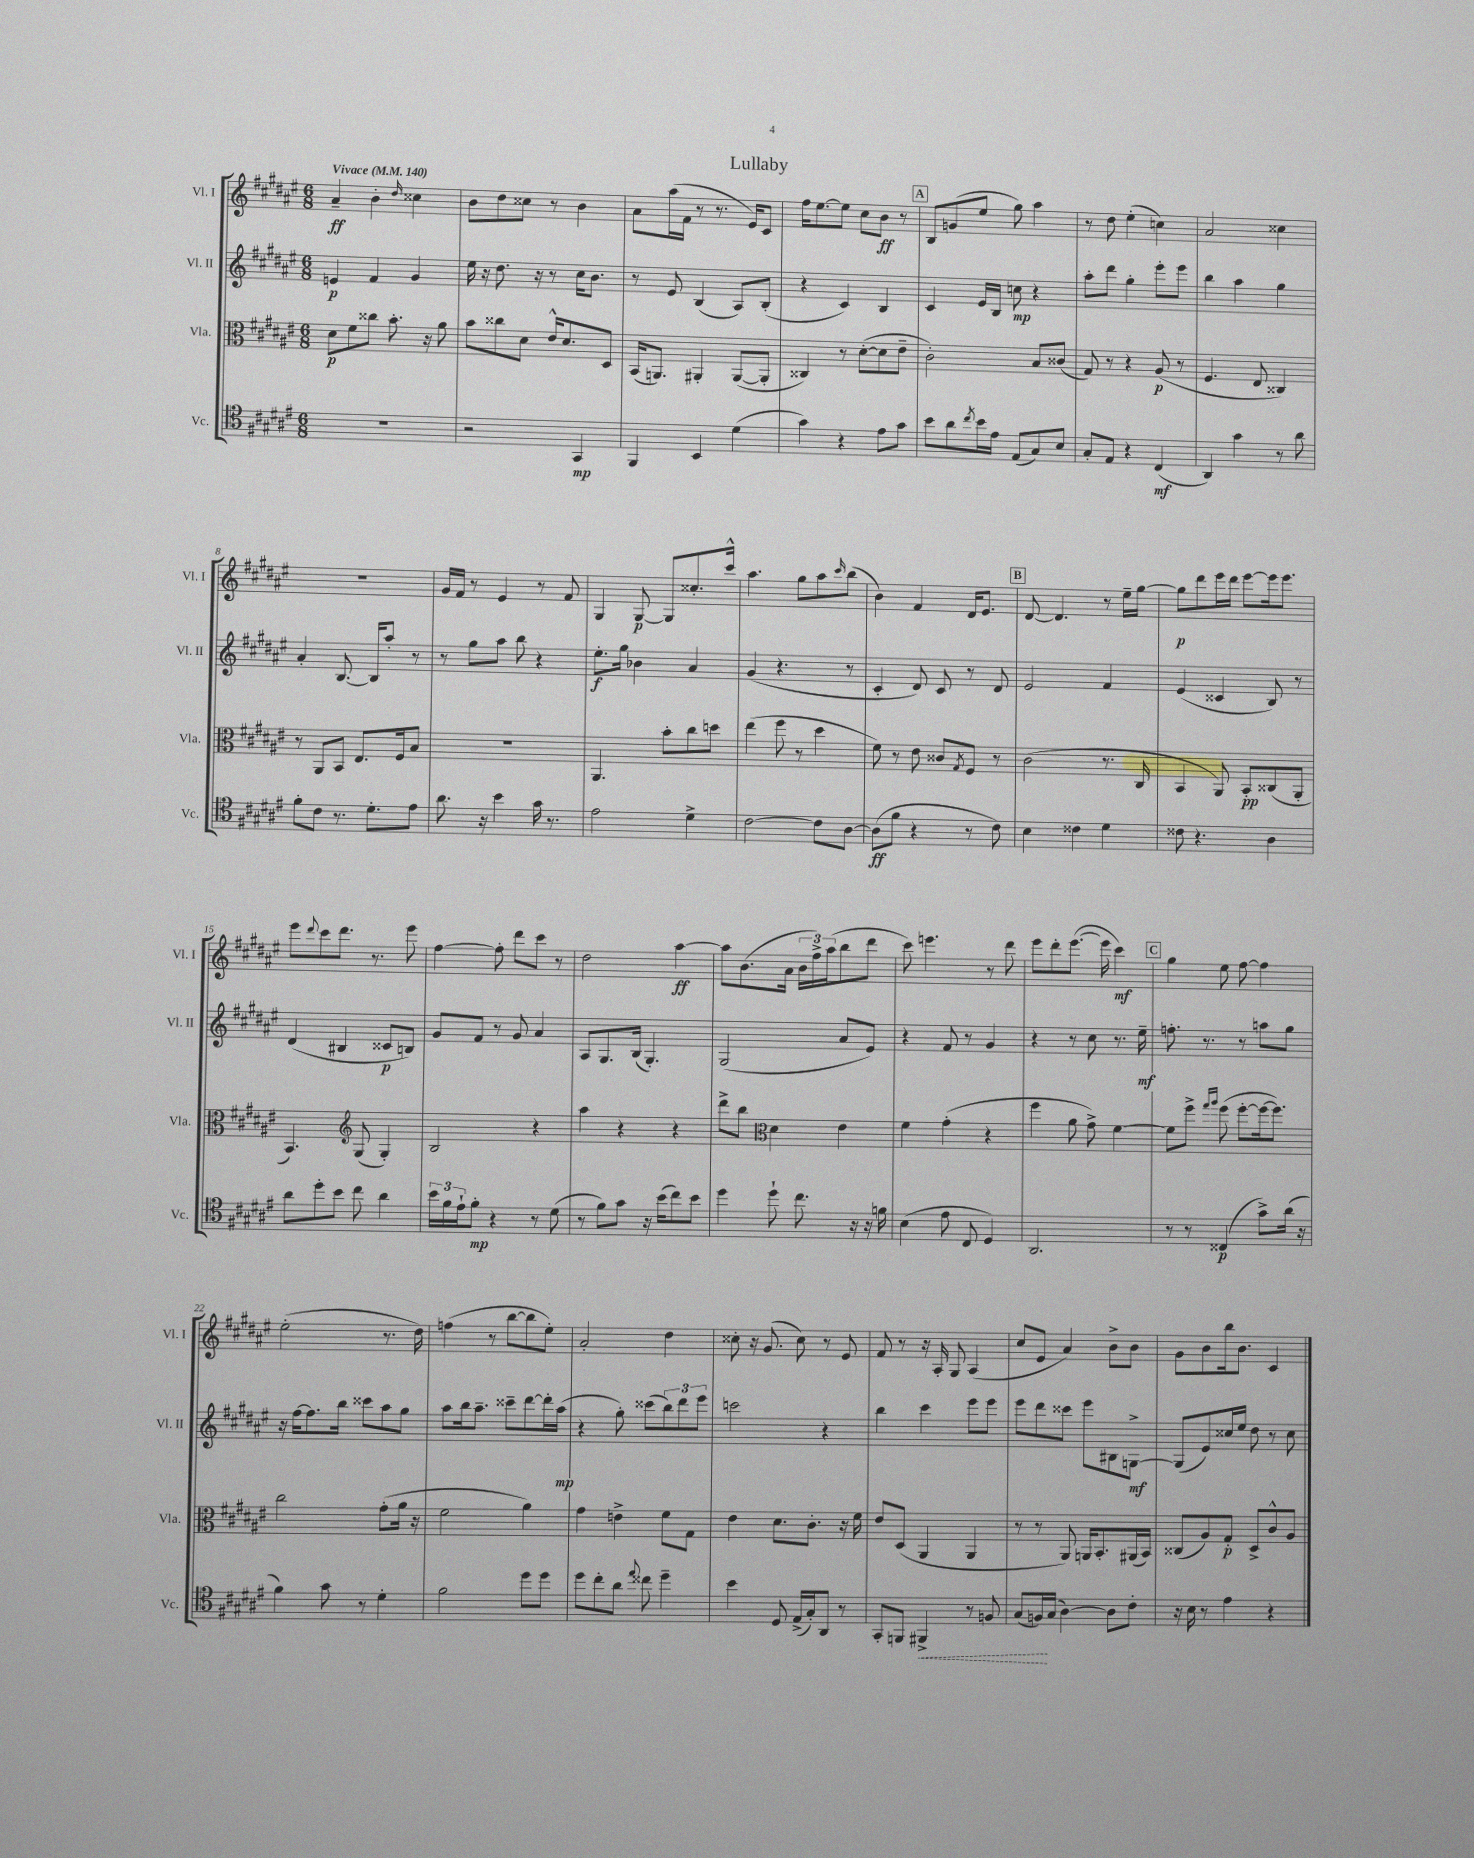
\header { title = "Lullaby" }
<<
\new StaffGroup <<
\new Staff = "s0" \with { instrumentName = "Vl. I" shortInstrumentName = "Vl. I" } {
    \clef treble \key fis \major \numericTimeSignature \time 6/8 \tempo "Vivace" 4 = 140
    ais'4--\ff b'4-. \grace { dis''16 } cisis''4 |
    b'8 dis''8 cisis''8 r8 b'4 |
    ais'8 ais''16( fis'16 r8 r8. eis'16) cis'8 |
    fis''16 eis''8.~ eis''8 cis''8 b'8\ff r8 |
    \mark \markup { \box "A" } b8 g'8( eis''8 gis''8) ais''4 |
    r8 dis''8 eis''4-.( c''4) |
    ais'2 cisis''4 |
    R2. |
    gis'16 fis'16 r8 eis'4 r8 fis'8 |
    gis4 gis8~\p gis8 cisis''8.-. cis'''16-^ |
    ais''4. gis''8 ais''8 \grace { cis'''16 } b''8( |
    b'4) fis'4 dis'16 eis'8. |
    \mark \markup { \box "B" } dis'8~ dis'4. r8 eis''16-- gis''16~ |
    gis''8\p dis'''8 eis'''16 dis'''16 eis'''8~ eis'''16 eis'''8. |
    eis'''8 \appoggiatura { dis'''8 } cis'''8 dis'''8. r8. eis'''8 |
    fis''4~ fis''8-. dis'''8 cis'''8 r8 |
    dis''2 ais''4~\ff |
    ais''8 b'8.( ais'16 \tuplet 3/2 { b'16 fis''16->) ais''16( } b''8 dis'''8 |
    cis'''8) e'''4. r8 dis'''8 |
    eis'''8 dis'''8-. eis'''8.~( eis'''16 cis'''4\mf) |
    \mark \markup { \box "C" } gis''4 eis''8 fis''8~ fis''4 |
    eis''2-.( r8. dis''16) |
    f''4( r8 b''8~ b''8 eis''8-.) |
    ais'2-. dis''4 |
    cisis''8-. r16 gis'8.( cisis''8) r8 eis'8 |
    fis'8 r8 r16 ais16-. gis8 ais4( |
    cis''8 eis'8 ais'4) b'8-> b'8 |
    gis'8 b'8 b''16 b'8. cis'4 \bar "|." |
}
\new Staff = "s1" \with { instrumentName = "Vl. II" shortInstrumentName = "Vl. II" } {
    \clef treble \key fis \major \numericTimeSignature \time 6/8
    e'4\p fis'4 gis'4 |
    eis''16 r16 dis''8. r16 r8 cis''16 b'8. |
    r8 eis'8 b4( ais8) b8-.( |
    r4 cis'4) b4 |
    \mark \markup { \box "A" } cis'4 eis'16 b16 c''8\mp r4 |
    ais''8-. dis'''8 gis''4-. eis'''8-. eis'''8 |
    b''4 ais''4 gis''4 |
    ais'4-. b8.~ b16 ais''8-. r8 |
    r8 gis''8 ais''8 b''8 r4 |
    eis''8.-.\f gis''16 bes'4 ais'4 |
    gis'4( r4. r8 |
    cis'4-. dis'8) cis'8 r8 dis'8 |
    \mark \markup { \box "B" } eis'2 fis'4 |
    eis'4( cisis'4 b8) r8 |
    dis'4( bis4 cisis'8\p b8) |
    gis'8 fis'8 r8 gis'8 ais'4 |
    ais8 gis8. b16( gis4.-.) |
    gis2( ais'8 eis'8) |
    r4 fis'8 r8 gis'4 |
    r4 r8 cis''8 r8. eis''16--\mf |
    \mark \markup { \box "C" } f''8.-. r8. r8 a''8 gis''8 |
    r16 fis''16~ fis''8. b''16 cisis'''8 ais''8 gis''8 |
    ais''8 b''16 ais''8.-- cisis'''8-- dis'''8~ dis'''16-. ais''16\mp( |
    r4 gis''8-.) cisis'''8( \tuplet 3/2 { b''8) dis'''8 eis'''8 } |
    c'''2 r4 |
    b''4 cis'''4 eis'''8 eis'''8 |
    eis'''8 dis'''8 cisis'''8 eis'''8 bis8 g8~->\mf |
    g8( eis'8) cisis''16 eis''16 dis''8 r8 cisis''8 \bar "|." |
}
\new Staff = "s2" \with { instrumentName = "Vla." shortInstrumentName = "Vla." } {
    \clef alto \key fis \major \numericTimeSignature \time 6/8
    dis'8\p fis'8 cisis''8 b'8.-. r16 ais'8 |
    b'8 cisis''8 dis'8 eis'16-^ dis'8. dis8 |
    b,16( a,8.) ais,4-. ais,8~( ais,8-. |
    cisis4) r8 dis'8~-.( dis'8 eis'8-- |
    \mark \markup { \box "A" } cis'2-.) b8 cisis'8( |
    gis8) r8 r4 ais8\p( r8 |
    fis4. eis8 cisis4) |
    r8 ais,8 b,8 eis8. fis16 b8 |
    R2. |
    ais,4. b'8-. cis''8 d''8 |
    eis''4( fis''8 r8 dis''4 |
    fis'8) r8 eis'8 cisis'8 \acciaccatura { gis8 } fis8 r8 |
    \mark \markup { \box "B" } cis'2( r8. cis16 |
    b,4 ais,8) b,8-.\pp cisis8( ais,8-. |
    b,4.) \clef treble gis8( gis4-.) |
    b2 r4 |
    ais''4 r4 r4 |
    dis'''8-> b''8 \clef alto dis'4 eis'4 |
    fis'4 gis'4-.( r4 |
    fis''4 ais'8 gis'8->) fis'4~ |
    \mark \markup { \box "C" } fis'8 fis''8-> \grace { gis''16 ais''16 } fis''8( fis''8~-. fis''16~ fis''8.) |
    cis''2 gis'8-.( ais'16 r16 |
    fis'2 ais'4) |
    gis'4 e'4-> fis'8 gis8 |
    eis'4 dis'8. cis'8.-. r16 fis'16 |
    eis'8 dis8( ais,4 ais,4 |
    r8 r8 ais,8) a,16 b,8.-. ais,16( b,16) |
    cisis8( ais8) gis8-.\p dis8-> cis'8-^ ais8 \bar "|." |
}
\new Staff = "s3" \with { instrumentName = "Vc." shortInstrumentName = "Vc." } {
    \clef tenor \key fis \major \numericTimeSignature \time 6/8
    R2. |
    r2 gis,4\mp |
    fis,4 b,4 dis'4( |
    gis'4) r4 eis'8 gis'8 |
    \mark \markup { \box "A" } b'8 ais'8 \acciaccatura { cis''8 } b'16 eis'16 eis8( gis8) b8 |
    gis8-. eis8 r4 cis4\mf( |
    ais,4) gis'4 r8 ais'8 |
    fis'8-. cis'8 r8. dis'8.-. eis'8 |
    ais'8. r16 b'4 gis'16 r8. |
    eis'2 dis'4-> |
    cis'2~ cis'8 ais8~ |
    ais8\ff( fis'8 r4 r8 cis'8) |
    \mark \markup { \box "B" } b4 cisis'4 dis'4 |
    cisis'8 r4. ais4 |
    ais'8 dis''8-. b'8 cis''8 ais'4 |
    \tuplet 3/2 { b'16 fis'16 eis'16-! } fis'8-.\mp r4 r8 dis'8( |
    r8 fis'8) gis'8 r16 b'16( cis''8) b'8 |
    dis''4 dis''8-! cis''8. r16 r16 f'16 |
    b4( eis'8 cis8 dis4) |
    ais,2. |
    \mark \markup { \box "C" } r8 r8 cisis4\p( gis'8->) ais'16( r16 |
    fis'4) gis'8 r8 dis'4-. |
    fis'2 dis''8 dis''8 |
    dis''8 cis''8-. ais'8 \appoggiatura { eis''8 } cisis''8 dis''4-- |
    b'4 dis8 eis16->( gis16-.) ais,8 r8 |
    gis,8-. f,8 \once \override Hairpin.style = #'dashed-line fis,4->\< r8 f8 |
    gis8( f16\!) gis16( ais4~) ais8 cis'8-. |
    r16 b16 r8 eis'4 r4 \bar "|." |
}
>>
>>
